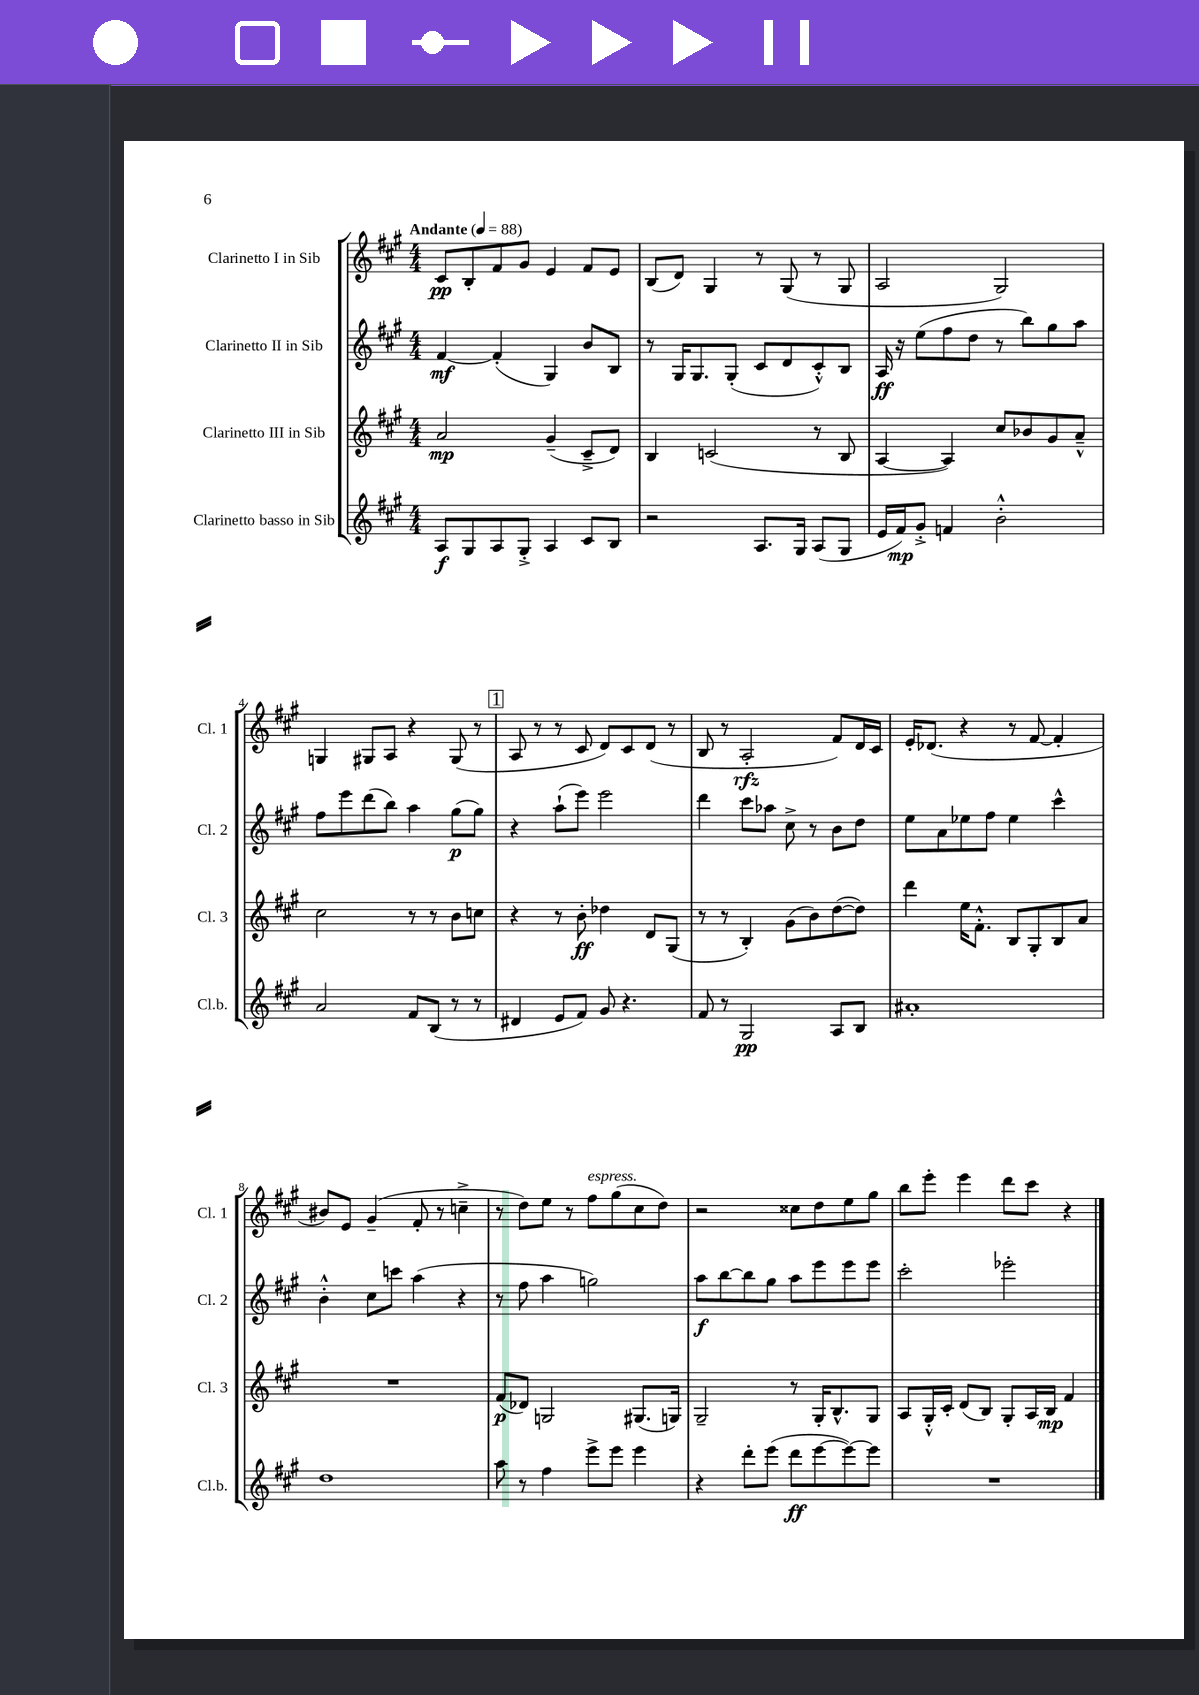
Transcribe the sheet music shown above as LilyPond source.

<<
\new StaffGroup <<
\new Staff = "s0" \with { instrumentName = "Clarinetto I in Sib" shortInstrumentName = "Cl. 1" } {
    \clef treble \key a \major \numericTimeSignature \time 4/4 \tempo "Andante" 4 = 88
    cis'8\pp b8-. fis'8 gis'8 e'4 fis'8 e'8 |
    b8( d'8) gis4 r8 gis8( r8 gis8 |
    a2 gis2) |
    g4 gis8 a8 r4 gis8( r8 |
    \mark \markup { \box "1" } a8 r8 r8 cis'8 d'8) cis'8 d'8( r8 |
    b8 r8 a2-.\rfz fis'8) d'16 cis'16 |
    e'16-. des'8.( r4 r8 fis'8~ fis'4-. |
    bis'8) e'8 gis'4--( fis'8-. r8 c''4---> |
    r8 d''8) e''8 r8 fis''8^\markup { \italic "espress." } gis''8( cis''8 d''8) |
    r2 cisis''8 d''8 e''8 gis''8 |
    b''8 e'''8-. e'''4 d'''8 cis'''8 r4 \bar "|." |
}
\new Staff = "s1" \with { instrumentName = "Clarinetto II in Sib" shortInstrumentName = "Cl. 2" } {
    \clef treble \key a \major \numericTimeSignature \time 4/4
    fis'4~\mf fis'4-.( gis4) b'8 b8 |
    r8 gis16 gis8. gis8-.( cis'8 d'8 cis'8-.-^) b8 |
    a16\ff r16 e''8( fis''8 d''8 r8 b''8) gis''8 a''8 |
    fis''8 e'''8 d'''8( b''8) a''4 gis''8\p( gis''8) |
    \mark \markup { \box "1" } r4 a''8-!( e'''8) e'''2 |
    d'''4 cis'''8 aes''8 cis''8-> r8 b'8 d''8 |
    e''8 a'8 ees''8 fis''8 ees''4 cis'''4-^ |
    b'4-.-^ cis''8 c'''8 a''4( r4 |
    r8 fis''8 a''4 g''2) |
    a''8\f b''8~ b''8 gis''8 a''8 e'''8 e'''8 e'''8 |
    cis'''2-. ees'''2-. \bar "|." |
}
\new Staff = "s2" \with { instrumentName = "Clarinetto III in Sib" shortInstrumentName = "Cl. 3" } {
    \clef treble \key a \major \numericTimeSignature \time 4/4
    a'2\mp gis'4--( cis'8---> d'8) |
    b4 c'2( r8 b8 |
    a4~ a4) cis''8 bes'8 gis'8 a'8---^ |
    cis''2 r8 r8 b'8 c''8 |
    \mark \markup { \box "1" } r4 r8 b'8-.\ff des''4 d'8 gis8( |
    r8 r8 b4-.) gis'8( b'8) d''8~( d''8) |
    d'''4 e''16 fis'8.-.-^ b8 gis8-. b8 a'8 |
    R1 |
    fis'8\p( des'8) g2 gis8.( g16) |
    gis2-- r8 gis16-. b8.-^ gis8 |
    a8 gis16-.-^ cis'16-. d'8( b8) gis8-. a16 b16\mp fis'4 \bar "|." |
}
\new Staff = "s3" \with { instrumentName = "Clarinetto basso in Sib" shortInstrumentName = "Cl.b." } {
    \clef treble \key a \major \numericTimeSignature \time 4/4
    a8\f gis8 a8 gis8-.-> a4 cis'8 b8 |
    r2 a8. gis16 a8( gis8 |
    e'16 fis'16\mp) gis'8-.-> f'4 b'2-.-^ |
    a'2 fis'8 b8( r8 r8 |
    \mark \markup { \box "1" } dis'4 e'8 fis'8) gis'8 r4. |
    fis'8 r8 gis2\pp a8 b8 |
    ais'1-. |
    d''1 |
    a''8 r8 fis''4 e'''8-> e'''8 e'''4 |
    r4 d'''8-. e'''8( d'''8\ff e'''8~ e'''8~) e'''8 |
    R1 \bar "|." |
}
>>
>>
